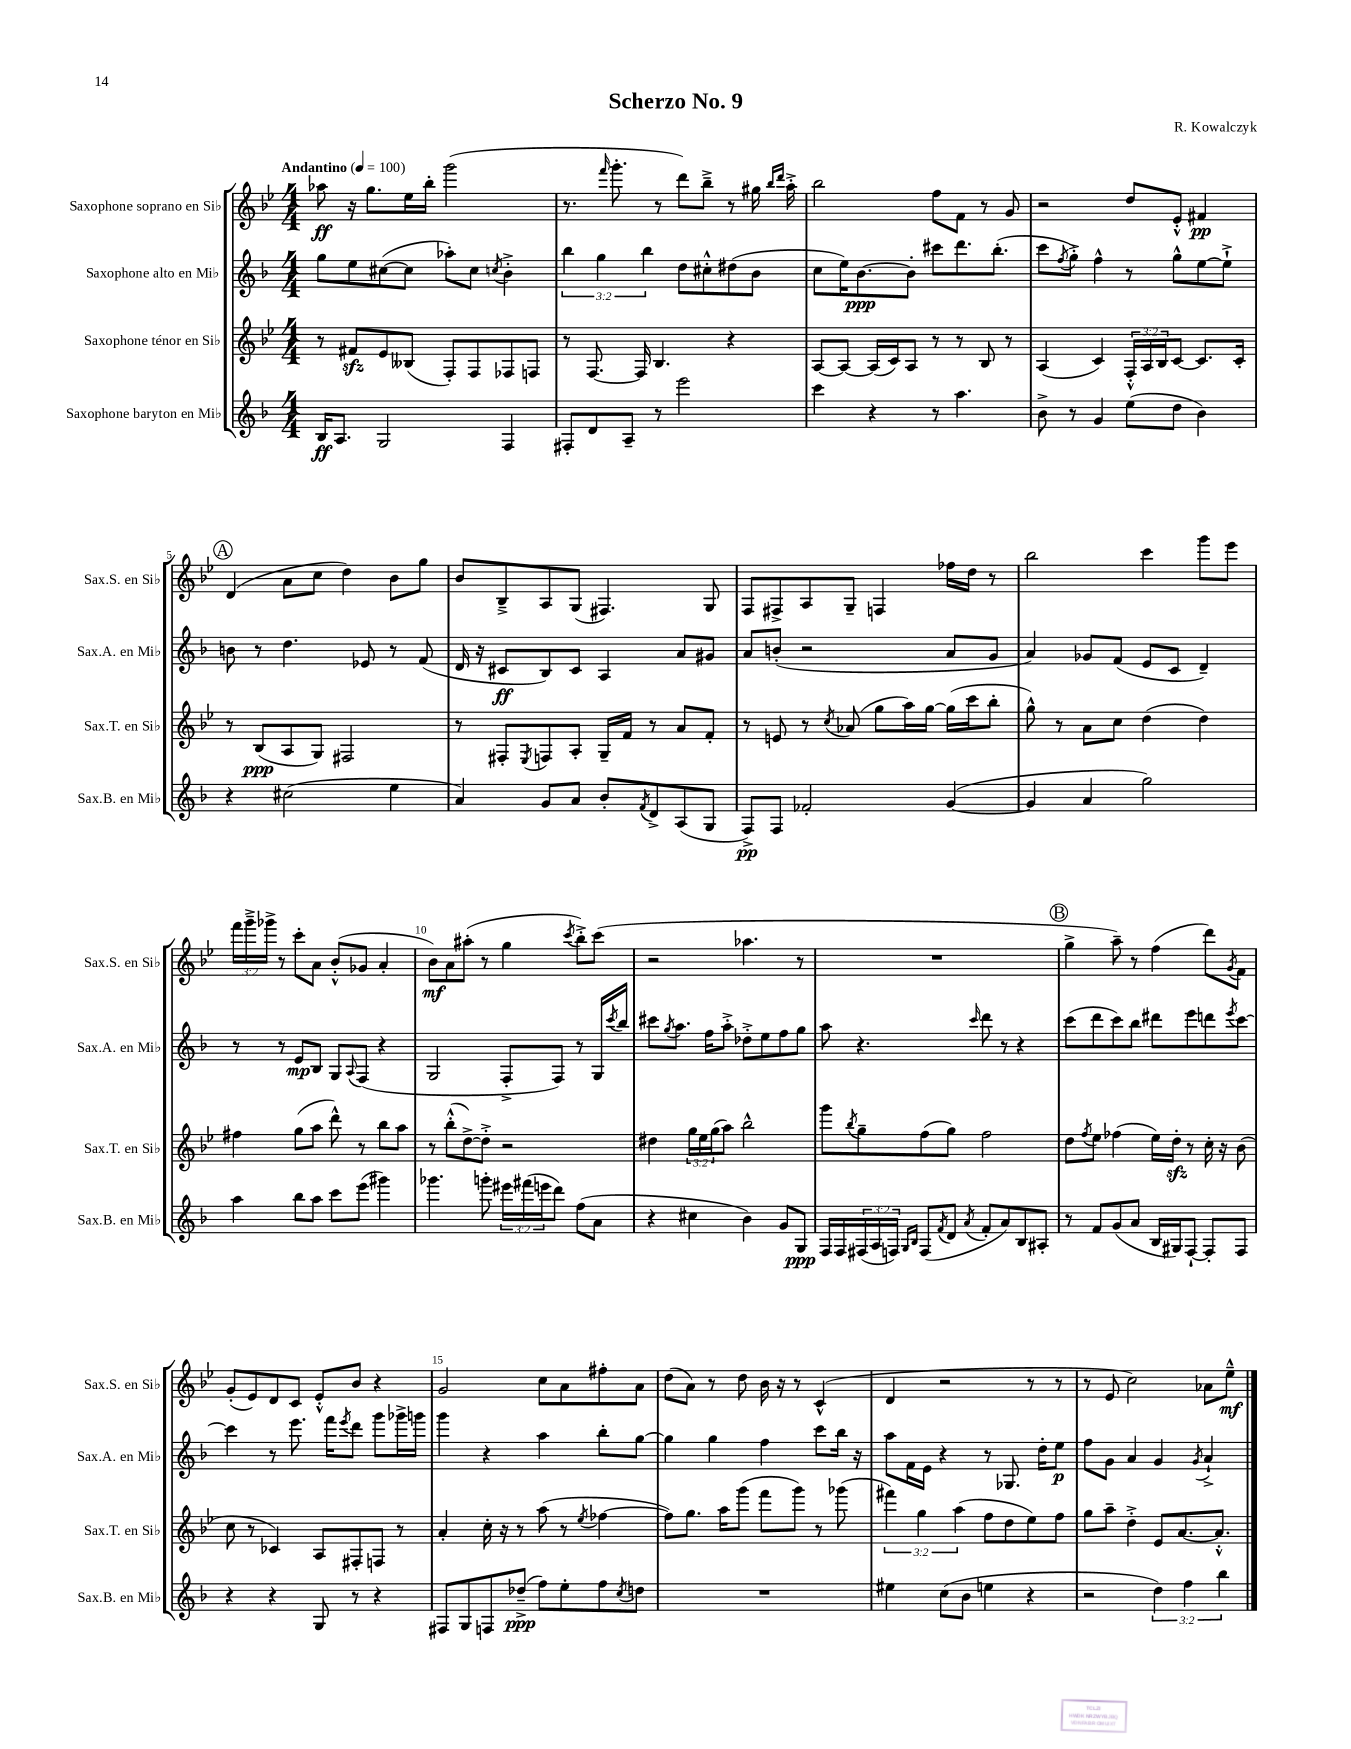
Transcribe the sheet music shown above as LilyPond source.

\header { title = "Scherzo No. 9" composer = "R. Kowalczyk" }
<<
\new StaffGroup <<
\new Staff = "s0" \with { instrumentName = "Saxophone soprano en Sib" shortInstrumentName = "Sax.S. en Sib" } {
    \clef treble \key bes \major \numericTimeSignature \time 4/4 \override Staff.TupletNumber.text = #tuplet-number::calc-fraction-text \tempo "Andantino" 4 = 100
    aes''8\ff r16 g''8. ees''16 bes''16-. g'''2( |
    r8. \grace { f'''16 } g'''8.-. r8 d'''8) bes''8---> r8 gis''16 \grace { bes''16 d'''16 } a''16-.-> |
    bes''2 f''8 f'8 r8 g'8 |
    r2 d''8 ees'8-.-^ fis'4\pp |
    \mark \markup { \circle "A" } d'4( a'8 c''8 d''4) bes'8 g''8 |
    bes'8 bes8---> a8 g8( fis4.) g8 |
    f8 fis8-> a8 g8-- f4 fes''16 d''16 r8 |
    bes''2 c'''4 g'''8 ees'''8 |
    \tuplet 3/2 { f'''16 g'''16---> ges'''16-> } r8 c'''8-. a'8 bes'8-.-^( ges'8 a'4-. |
    bes'8\mf) a'8 ais''8-.( r8 g''4 \acciaccatura { c'''8 } bes''8-.->) c'''8( |
    r2 aes''4. r8 |
    R1 |
    \mark \markup { \circle "B" } g''4-> a''8--) r8 f''4( d'''8) \acciaccatura { g'8 } f'8 |
    g'8-.( ees'8) d'8 c'8 ees'8-.-^ bes'8 r4 |
    g'2 c''8 a'8 fis''8-. a'8 |
    d''8( a'8) r8 d''8 bes'16 r16 r8 c'4-^( |
    d'4 r2 r8 r8 |
    r8 ees'8 c''2) aes'8 ees''8---^\mf \bar "|." |
}
\new Staff = "s1" \with { instrumentName = "Saxophone alto en Mib" shortInstrumentName = "Sax.A. en Mib" } {
    \clef treble \key f \major \numericTimeSignature \time 4/4 \override Staff.TupletNumber.text = #tuplet-number::calc-fraction-text
    g''8 e''8 cis''8~( cis''8 aes''8-.) cis''8 \acciaccatura { c''8 } bes'4-.-> |
    \tuplet 3/2 { bes''4 g''4 bes''4 } d''8 cis''8-.-^ dis''8( bes'8 |
    c''8 e''16) bes'8.~\ppp bes'8-. cis'''8 d'''8. bes''8.-.( |
    c'''8 \acciaccatura { f''8 } g''8-.->) f''4-^ r8 g''8-^ e''8~ e''8-!-> |
    \mark \markup { \circle "A" } b'8 r8 d''4. ees'8 r8 f'8( |
    d'16 r16 cis'8\ff bes8) cis'8 a4 a'8 gis'8 |
    a'8 b'8-.( r2 a'8 g'8 |
    a'4) ges'8 f'8( e'8 c'8 d'4--) |
    r8 r8 e'8\mp bes8 g8 \appoggiatura { a8 } f8( r4 |
    g2 f8-.-> f8) r8 g16 \acciaccatura { c'''8 } bes''16 |
    cis'''8 \acciaccatura { g''8 } a''8. f''16 a''8-.-> des''8-.-> e''8 f''8 g''8 |
    a''8 r4. \grace { c'''16 } d'''8 r8 r4 |
    \mark \markup { \circle "B" } c'''8( d'''8 c'''8) bes''8 dis'''8 e'''8 d'''8 \acciaccatura { e'''8 } c'''8~ |
    c'''4 r8 e'''8. f'''16 \acciaccatura { e'''8 } d'''8 g'''8 ges'''16-> g'''16 |
    g'''4 r4 a''4 bes''8-. g''8~ |
    g''4 g''4 f''4 c'''8 bes''16 r16 |
    a''8 f'16 e'16 r4 r8 ges8. d''16-. e''8\p |
    f''8 g'8 a'4 g'4 \acciaccatura { g'8 } a'4-!-> \bar "|." |
}
\new Staff = "s2" \with { instrumentName = "Saxophone ténor en Sib" shortInstrumentName = "Sax.T. en Sib" } {
    \clef treble \key bes \major \numericTimeSignature \time 4/4 \override Staff.TupletNumber.text = #tuplet-number::calc-fraction-text
    r8 fis'8\sfz ees'8 beses8( f8-.) f8 fes8 f8 |
    r8 f8.~ f16 bes4. r4 |
    a8~ a8~ a16( c'16) a8 r8 r8 bes8 r8 |
    a4( c'4) \tuplet 3/2 { f16-.-^ a16 bes16 } c'8~ c'8. c'16-. |
    \mark \markup { \circle "A" } r8 bes8\ppp( a8 g8) fis2 |
    r8 fis8-. \acciaccatura { ees8 } f8 a8-. g16-- f'16 r8 a'8 f'8-. |
    r8 e'8 r8 \acciaccatura { c''8 } aes'8( g''8 a''16) g''16~ g''16( c'''16 bes''8-. |
    g''8-^) r8 a'8 c''8 d''4( d''4) |
    fis''4 g''8( a''8 d'''8-^) r8 bes''8 a''8 |
    r8 bes''8-.-^( d''8~->) d''8-.-> r2 |
    dis''4 \tuplet 3/2 { g''16 ees''16 g''16( } a''8) bes''2-^ |
    g'''8 \acciaccatura { bes''8 } g''8-- f''8( g''8) f''2 |
    \mark \markup { \circle "B" } d''8 \acciaccatura { f''8 } ees''8 fes''4( ees''16) d''16-.\sfz r8 c''16-. r16 bes'8( |
    c''8 r8 ces'4) a8 fis8-. f8 r8 |
    a'4-. c''16-. r16 r8 a''8( r8 \acciaccatura { ees''8 } fes''4~ |
    fes''8) g''8. a''16 g'''8( f'''8 g'''8) r8 ges'''8( |
    \tuplet 3/2 { fis'''4) g''4 a''4( } f''8 d''8 ees''8) f''8 |
    g''8 a''8-- d''4-.-> ees'8 a'8.~ a'8.-.-^ \bar "|." |
}
\new Staff = "s3" \with { instrumentName = "Saxophone baryton en Mib" shortInstrumentName = "Sax.B. en Mib" } {
    \clef treble \key f \major \numericTimeSignature \time 4/4 \override Staff.TupletNumber.text = #tuplet-number::calc-fraction-text
    bes16\ff a8. g2 f4 |
    fis8-. d'8 a8-- r8 e'''2 |
    c'''4 r4 r8 a''4. |
    bes'8-> r8 g'4 e''8( d''8 bes'4) |
    \mark \markup { \circle "A" } r4 cis''2( e''4 |
    a'4) g'8 a'8 bes'8-. \acciaccatura { f'8 } d'8-> a8( g8 |
    f8->\pp) f8 fes'2-. g'4~( |
    g'4 a'4 g''2) |
    a''4 bes''8 a''8 c'''8 e'''8( gis'''4) |
    ges'''4. g'''8-. \tuplet 3/2 { eis'''16 fis'''16( e'''16 } d'''8) f''8( a'8 |
    r4 cis''4 bes'4) g'8 g8\ppp |
    f16 f16 \tuplet 3/2 { fis16( a16 f16) } \grace { g16 bes16 } f8( \acciaccatura { f'8 } d'8 \acciaccatura { a'8 } f'8-. a'8) bes8 ais8-. |
    \mark \markup { \circle "B" } r8 f'8 g'8( a'8 bes16 gis16) f8~-! f8-. f8 |
    r4 r4 g8 r8 r4 |
    fis8 g8 f8 des''8--->\ppp( f''8) e''8-. f''8 \acciaccatura { c''8 } d''8 |
    R1 |
    eis''4 c''8( bes'8 e''4 r4 |
    r2 \tuplet 3/2 { d''4) f''4 bes''4 } \bar "|." |
}
>>
>>
\layout { \context { \Score \override BarNumber.break-visibility = ##(#f #t #t) barNumberVisibility = #(every-nth-bar-number-visible 5) } }
